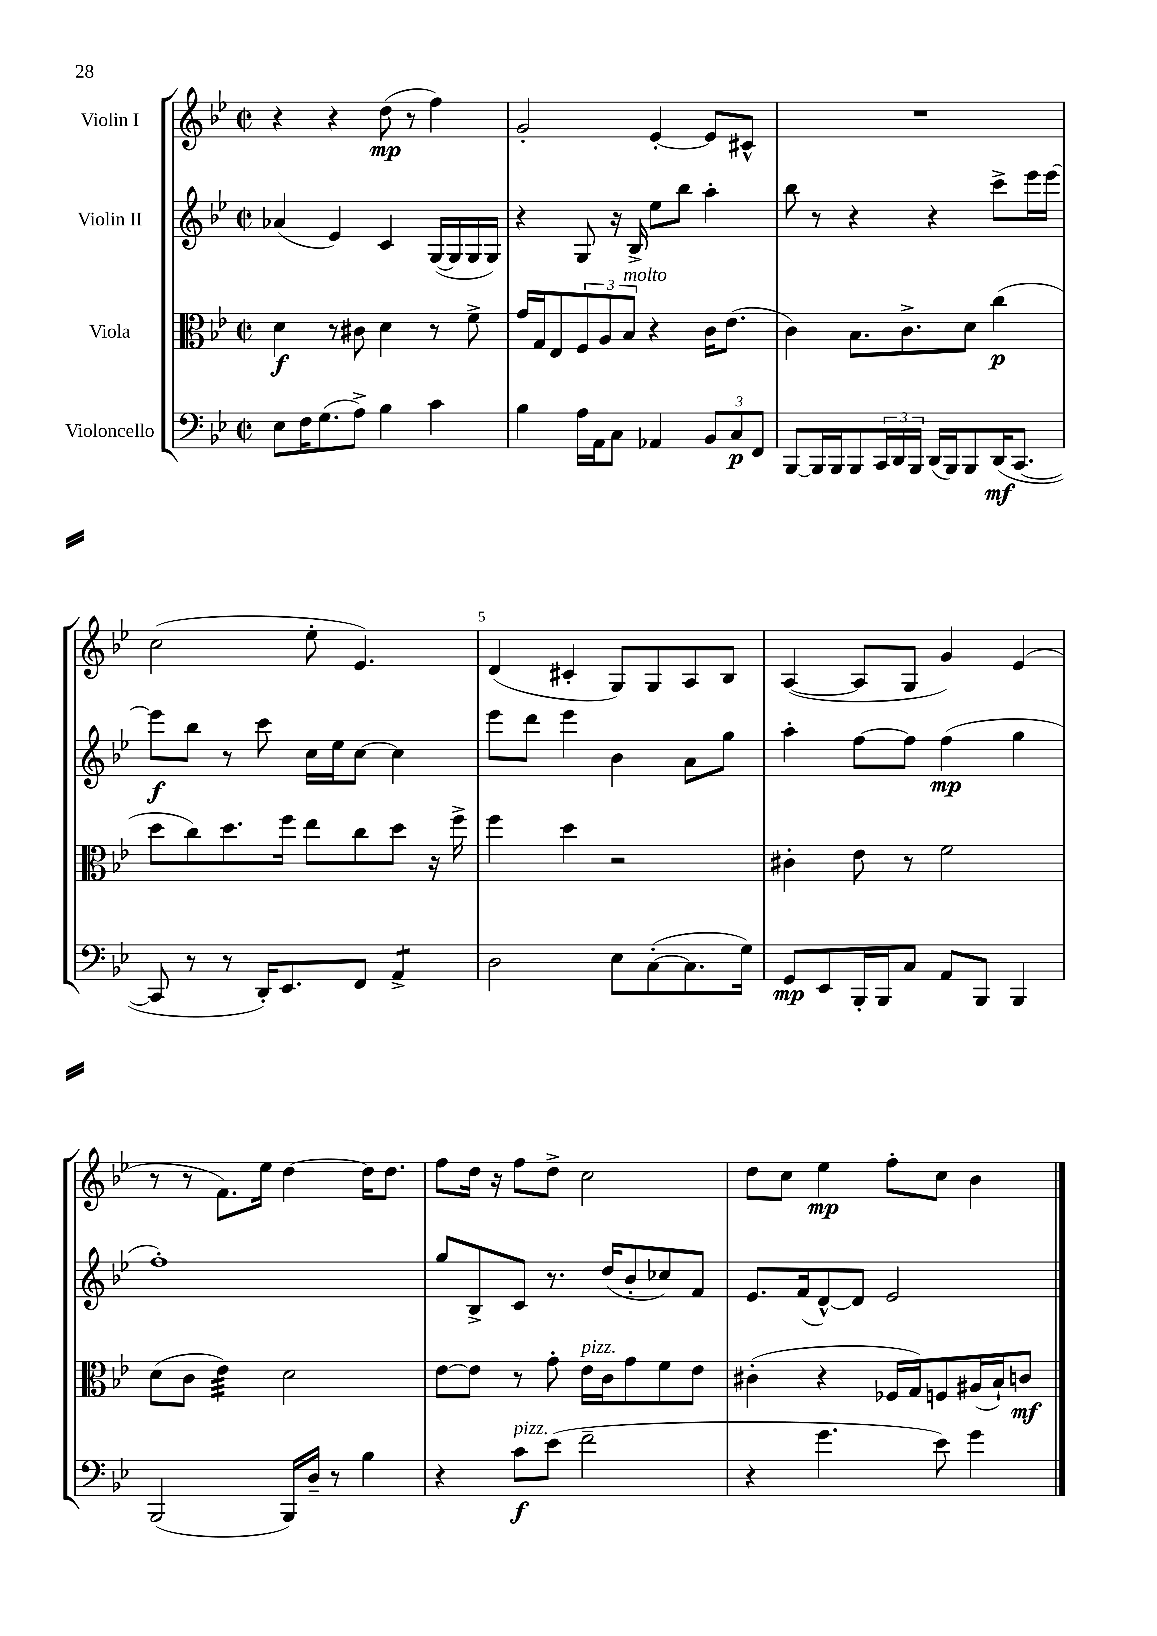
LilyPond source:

<<
\new StaffGroup <<
\new Staff = "s0" \with { instrumentName = "Violin I" } {
    \clef treble \key bes \major \defaultTimeSignature \time 2/2
    r4 r4 d''8\mp( r8 f''4) |
    g'2-. ees'4~-. ees'8 cis'8-^ |
    R1 |
    c''2( ees''8-. ees'4.) |
    d'4( cis'4-. g8) g8 a8 bes8 |
    a4~( a8 g8 g'4) ees'4( |
    r8 r8 f'8.) ees''16 d''4~ d''16 d''8. |
    f''8 d''16 r16 f''8 d''8-> c''2 |
    d''8 c''8 ees''4\mp f''8-. c''8 bes'4 \bar "|." |
}
\new Staff = "s1" \with { instrumentName = "Violin II" } {
    \clef treble \key bes \major \defaultTimeSignature \time 2/2
    aes'4( ees'4) c'4 g16~( g16 g16 g16) |
    r4 g8 r16 bes16-> ees''8 bes''8 a''4-. |
    bes''8 r8 r4 r4 c'''8-> ees'''16 ees'''16~ |
    ees'''8\f bes''8 r8 c'''8 c''16 ees''16 c''8~ c''4 |
    ees'''8 d'''8 ees'''4 bes'4 a'8 g''8 |
    a''4-. f''8~ f''8 f''4\mp( g''4 |
    f''1-.) |
    g''8 bes8-> c'8 r8. d''16( bes'8-. ces''8) f'8 |
    ees'8. f'16( d'8~-^) d'8 ees'2 \bar "|." |
}
\new Staff = "s2" \with { instrumentName = "Viola" } {
    \clef alto \key bes \major \defaultTimeSignature \time 2/2
    d'4\f r8 cis'8 d'4 r8 f'8-> |
    g'16 g16 ees8 \tuplet 3/2 { f8 a8 bes8^\markup { \italic "molto" } } r4 c'16 ees'8.( |
    c'4) bes8. c'8.-> d'8 c''4\p( |
    d''8 c''8) d''8. f''16 ees''8 c''8 d''8 r16 f''16-> |
    f''4 d''4 r2 |
    cis'4-. ees'8 r8 f'2 |
    d'8( c'8 ees'4:32) d'2 |
    ees'8~ ees'8 r8 g'8-. ees'16^\markup { \italic "pizz." } c'16 g'8 f'8 ees'8 |
    cis'4-.( r4 fes16 g16) f8 ais16( bes16-!) c'8\mf \bar "|." |
}
\new Staff = "s3" \with { instrumentName = "Violoncello" } {
    \clef bass \key bes \major \defaultTimeSignature \time 2/2
    ees8 f16 g8.( a8->) bes4 c'4 |
    bes4 a16 a,16 c8 aes,4 \tuplet 3/2 { bes,8 c8\p f,8 } |
    bes,,8~ bes,,16 bes,,16 bes,,8 \tuplet 3/2 { c,16 d,16 bes,,16 } d,16( bes,,16) bes,,8 d,16\mf( c,8.~ |
    c,8 r8 r8 d,16-.) ees,8. f,8 a,4:8-> |
    d2 ees8 c8~-.( c8. g16) |
    g,8\mp ees,8 bes,,16-. bes,,16 c8 a,8 bes,,8 bes,,4 |
    bes,,2( bes,,16) d16-- r8 bes4 |
    r4 c'8\f^\markup { \italic "pizz." } ees'8( f'2-- |
    r4 g'4. ees'8) g'4 \bar "|." |
}
>>
>>
\layout { \context { \Score \override BarNumber.break-visibility = ##(#f #t #t) barNumberVisibility = #(every-nth-bar-number-visible 5) } }
